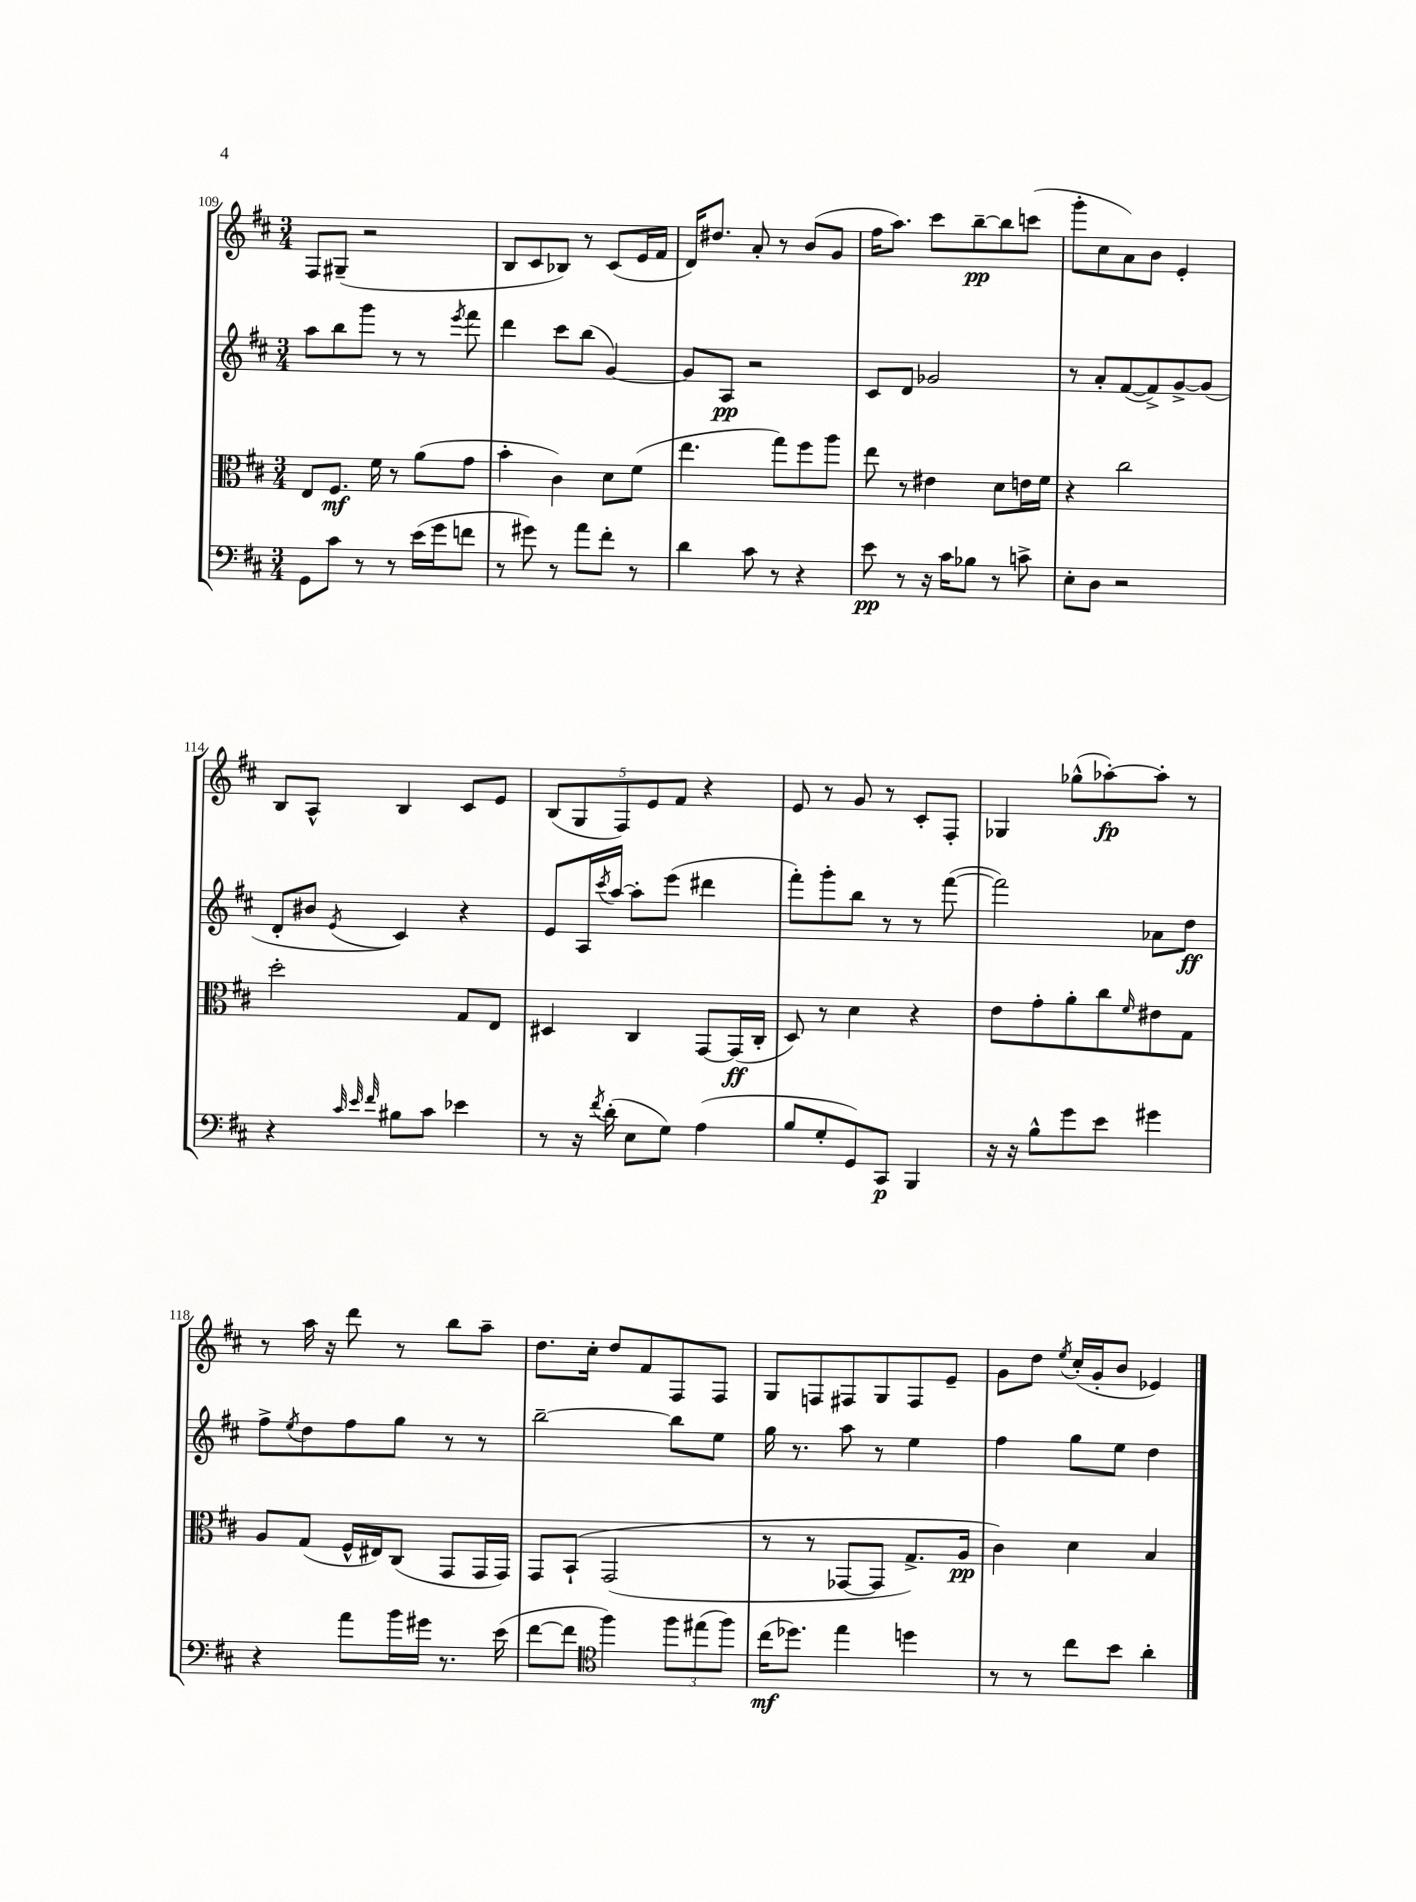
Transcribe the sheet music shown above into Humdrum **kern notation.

**kern	**kern	**kern	**kern
*staff4	*staff3	*staff2	*staff1
*clefF4	*clefC3	*clefG2	*clefG2
*k[f#c#]	*k[f#c#]	*k[f#c#]	*k[f#c#]
*M3/4	*M3/4	*M3/4	*M3/4
8GG	8E	8aa	8F#
8c#	8.F#	8bb	(8G#~
8r	.	8ggg	2r
.	16f#	.	.
8r	8r	8r	.
(16e	(8a	8r	.
16g	.	.	.
.	.	8qeee	.
8f	8g	8fff#	.
=	=	=	=
8r	4b'	4ddd	8B
8g#)	.	.	8c#
8r	4c#)	8ccc#	8B-)
8a	.	(8bb	8r
8f#'	8d	[4g)	(8c#
8r	(8f#	.	16e
.	.	.	16f#
=	=	=	=
4d	4.ee	8g]	16d)
.	.	.	8.dd#
.	.	8A	.
8c#	.	2r	8a'
8r	8gg)	.	8r
4r	8ff#	.	(8b
.	8aa	.	8g
=	=	=	=
8e	8ee	8c#	16ff#
.	.	.	8.aa)
8r	8r	8d	.
16r	4e#	2g-	8ccc#
16c#	.	.	.
8B-	.	.	[8bb~
8r	8d	.	8bb]
8c^	16e	.	(8ccc
.	16f#	.	.
=	=	=	=
8E'	4r	8r	8ggg'
8D	.	8a'	8cc#
2r	2cc#	([8f#	8a)
.	.	8f#^])	8b
.	.	[8g^	4e'
.	.	(8g]	.
=	=	=	=
4r	2dd'	8d'	8B
.	.	8b#	8A^^
32qqc#	.	.	.
32qqe	.	.	.
32qqf#	.	8qe	.
8B#	.	4c#)	4B
8c#	.	.	.
4e-	8G	4r	8c#
.	8E	.	8e
=	=	=	=
8r	4D#	8e	(10B
.	.	.	10G
16r	.	16A	.
8qf#	.	8qccc#	.
(16d'	.	[16aa	.
.	.	.	10F#)
8E	4C#	8aa']	.
.	.	.	10e
8G)	.	(8eee	.
.	.	.	10f#
(4A	[8GG	4ddd#	4r
.	(16GG]	.	.
.	16C#'	.	.
=	=	=	=
8B	8D)	8fff#')	8e
8G'	8r	8ggg'	8r
8GG)	4d	8bb	8g
8CC#	.	8r	8r
4BBB	4r	8r	8c#'
.	.	([8fff#	8F#'
=	=	=	=
16r	8e	2fff#])	4G-
16r	.	.	.
8B^^	8g'	.	.
8g	8a'	.	(8gg-^^
8e	8cc#	.	[8aa-')
.	16qqf#	.	.
4g#	8e#	8a-	8aa-']
.	8G	8dd	8r
=	=	=	=
4r	8A	8ff#^	8r
.	.	8qee	.
.	(8G	8dd	16aa
.	.	.	16r
8a	16F#^^	8ff#	8ddd
.	16E#)	.	.
16b	(8C#	8gg	8r
16g#	.	.	.
8.r	8GG	8r	8bb
.	16GG	8r	8aa~
(16e	16GG)	.	.
=	=	=	=
[8f#	8GG	[2bb~	8.dd
8f#]	&(8BB`	.	.
.	.	.	16cc#'
*clefC4	*	*	*
4ff#)	(2GG	.	8dd
.	.	.	8f#
12ff#	.	8bb]	8F#
(12ee#	.	.	.
.	.	8ee	8F#
12ff#)	.	.	.
=	=	=	=
(16cc#	8r	16gg	8G
8.dd-)	.	8.r	.
.	8r	.	8F
4ee	[8GG-	8aa	8F#
.	8GG-]	8r	8G
4dd	8.G^)	4ee	8F#
.	.	.	8e~
.	16A	.	.
=	=	=	=
8r	4c#&)	4ff#	8g
8r	.	.	8dd
.	.	.	8qee
8cc#	4d	8gg	(16cc#'
.	.	.	16g'
8b	.	8ee	8b
4a'	4B	4dd	4e-)
==	==	==	==
*-	*-	*-	*-
